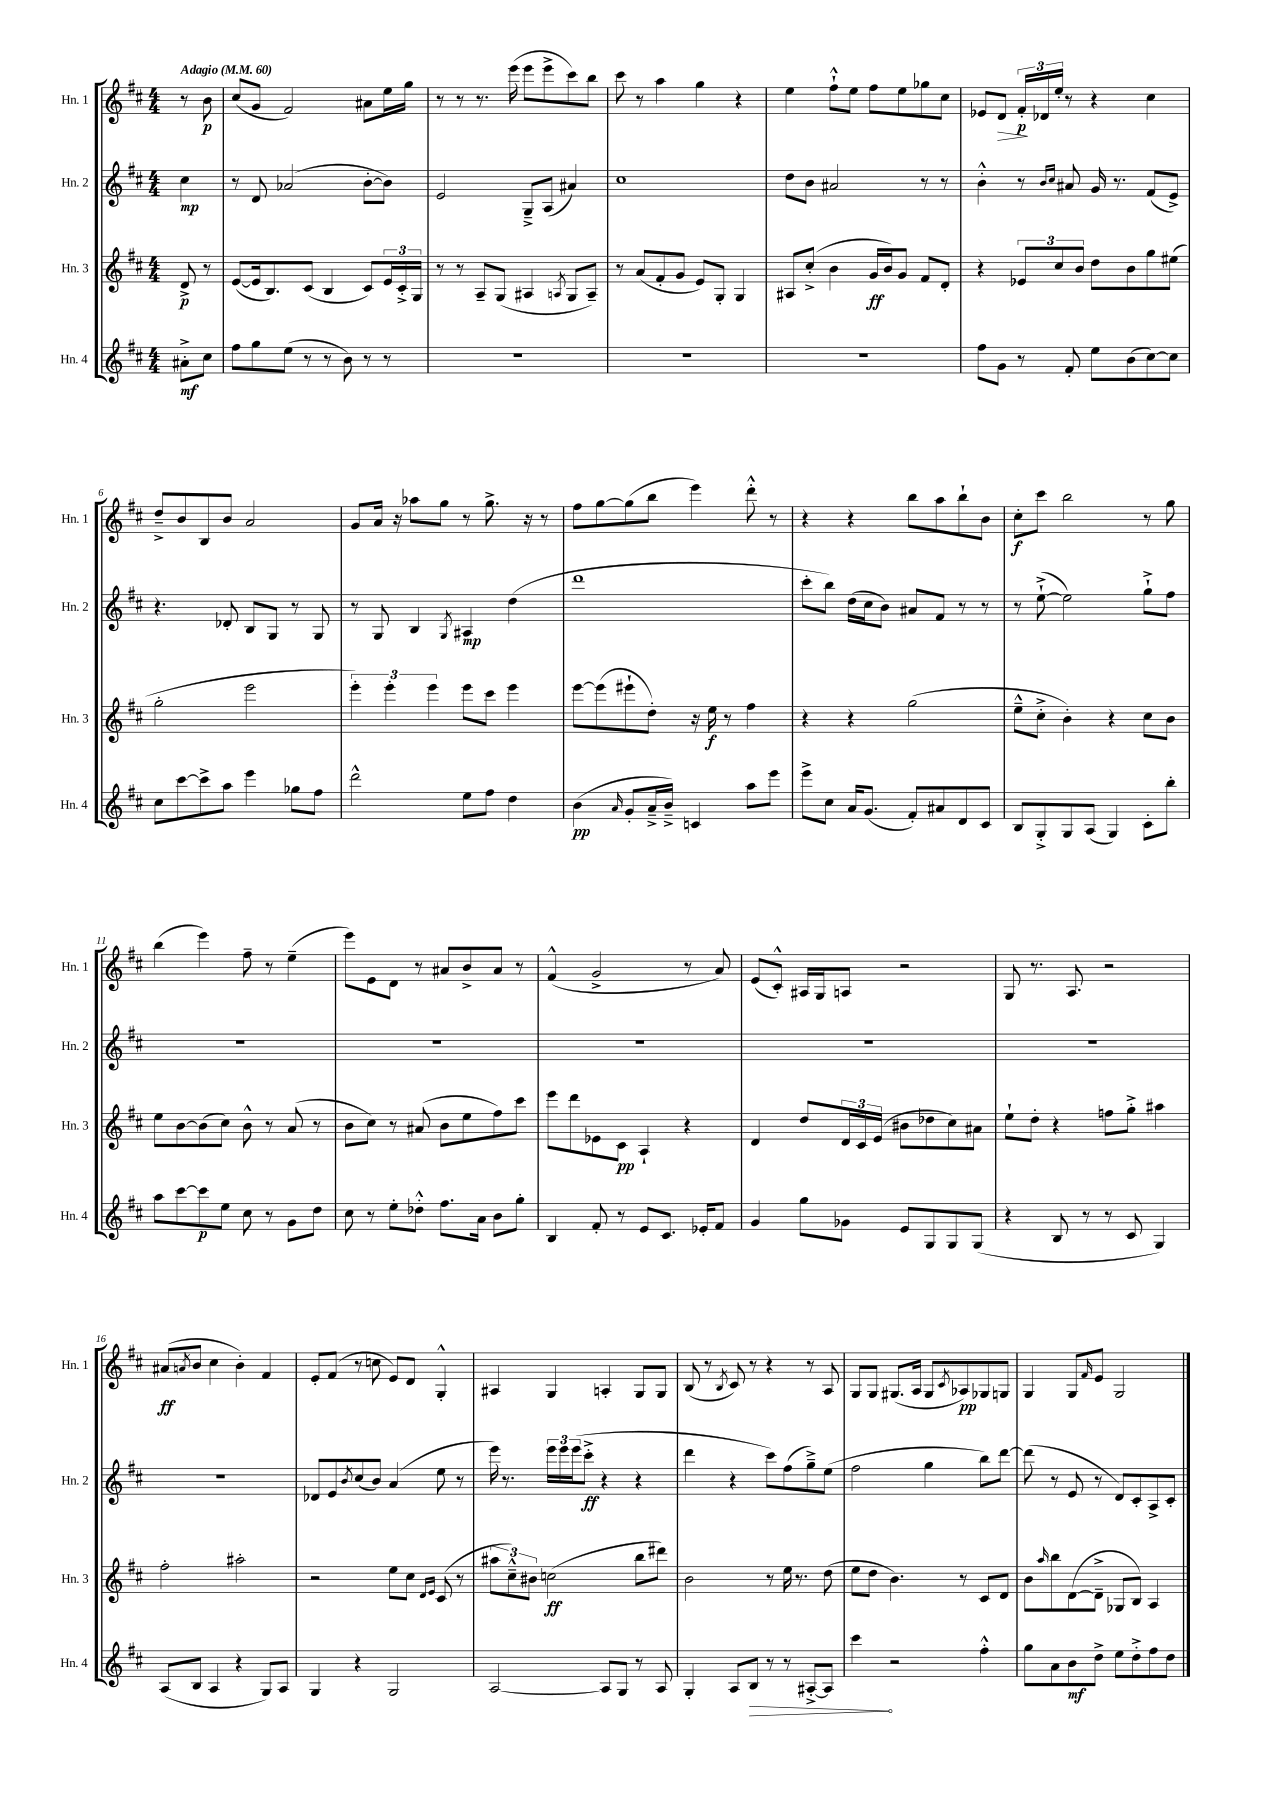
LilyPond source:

<<
\new StaffGroup <<
\new Staff = "s0" \with { instrumentName = "Hn. 1" shortInstrumentName = "Hn. 1" } {
    \clef treble \key d \major \numericTimeSignature \time 4/4 \partial 4 \tempo "Adagio" 4 = 60
    r8 b'8\p |
    cis''8( g'8 fis'2) ais'8 e''16 g''16 |
    r8 r8 r8. e'''16( e'''8 e'''8-> cis'''8) b''8 |
    cis'''8 r8 a''4 g''4 r4 |
    e''4 fis''8-!-^ e''8 fis''8 e''8 ges''8 cis''8 |
    ees'8 d'8\> \tuplet 3/2 { fis'16-.\p\! des'16 e''16-. } r8 r4 cis''4 |
    d''8---> b'8 b8 b'8 a'2 |
    g'8 a'16 r16 aes''8 g''8 r8 g''8.-> r16 r8 |
    fis''8 g''8~ g''8( b''8 e'''4) d'''8-.-^ r8 |
    r4 r4 b''8 a''8 b''8-! b'8 |
    cis''8-.\f cis'''8 b''2 r8 g''8 |
    b''4( e'''4) fis''8-- r8 e''4--( |
    e'''8) e'8 d'8 r8 ais'8 b'8-> ais'8 r8 |
    fis'4-^( g'2-> r8 a'8) |
    e'8( cis'8-.-^) ais16 g16 a8 r2 |
    g8 r8. a8. r2 |
    ais'8\ff( \acciaccatura { a'8 } b'8 cis''4 b'4-.) fis'4 |
    e'8-. fis'8( r8 c''8 e'8) d'8 g4-.-^ |
    ais4 g4 a4-. g8 g8 |
    b8( r8 \acciaccatura { b8 } cis'8) r8 r4 r8 a8 |
    g8 g8 gis8.( a16 gis8 \acciaccatura { cis'8 } aes8\pp) ges8 g8 |
    g4 g8 \grace { fis'16 } e'8 g2 \bar "|." |
}
\new Staff = "s1" \with { instrumentName = "Hn. 2" shortInstrumentName = "Hn. 2" } {
    \clef treble \key d \major \numericTimeSignature \time 4/4 \partial 4
    cis''4\mp |
    r8 d'8 aes'2( b'8~-. b'8) |
    e'2 g8---> a8( ais'4) |
    cis''1 |
    d''8 b'8 ais'2 r8 r8 |
    b'4-.-^ r8 \grace { b'16 cis''16 } ais'8 g'16 r8. fis'8( e'8->) |
    r4. des'8-. b8 g8 r8 g8 |
    r8 g8 b4 \acciaccatura { g8 } ais4\mp d''4( |
    d'''1 |
    cis'''8-. b''8) d''16( cis''16 b'8) ais'8 fis'8 r8 r8 |
    r8 e''8~-!->( e''2) g''8-!-> fis''8 |
    R1 |
    R1 |
    R1 |
    R1 |
    R1 |
    R1 |
    des'8 e'8 \acciaccatura { b'8 } cis''8( b'8) a'4( e''8 r8 |
    e'''16) r8. \tuplet 3/2 { e'''16 e'''16 e'''16( } cis'''8-.->\ff r4 r4 |
    d'''4 r4 cis'''8) fis''8( g''8--->) e''8( |
    fis''2 g''4 b''8) d'''8~ |
    d'''8( r8 e'8 r8 d'8) cis'8-. a8-> cis'8-. \bar "|." |
}
\new Staff = "s2" \with { instrumentName = "Hn. 3" shortInstrumentName = "Hn. 3" } {
    \clef treble \key d \major \numericTimeSignature \time 4/4 \partial 4
    d'8->\p r8 |
    e'8~( e'16 b8.) cis'8( b4 cis'8) \tuplet 3/2 { e'16 cis'16-.-> g16 } |
    r8 r8 a8-- g8( ais4 \acciaccatura { a8 } g8 a8--) |
    r8 a'8( fis'8-. g'8 e'8) g8-. g4 |
    ais8 cis''8-.->( b'4 g'16\ff b'16) g'8 fis'8 d'8-. |
    r4 \tuplet 3/2 { ees'8 cis''8 b'8 } d''8 b'8 g''8 eis''8( |
    g''2-. e'''2 |
    \tuplet 3/2 { e'''4-.) e'''4-. e'''4 } e'''8 cis'''8 e'''4 |
    e'''8~ e'''8( eis'''8-! d''8-.) r16 e''16\f r8 fis''4 |
    r4 r4 g''2( |
    e''8---^ cis''8-.-> b'4-.) r4 cis''8 b'8 |
    e''8 b'8~ b'8( cis''8) b'8-^ r8 a'8( r8 |
    b'8 cis''8) r8 ais'8( b'8 e''8 fis''8) cis'''8 |
    e'''8 d'''8 ees'8 cis'8\pp a4-! r4 |
    d'4 d''8 \tuplet 3/2 { d'16 cis'16 e'16( } bis'8 des''8 cis''8) ais'8 |
    e''8-! d''8-. r4 f''8 g''8-.-> ais''4 |
    fis''2-. ais''2-. |
    r2 e''8 cis''8 \grace { d'16 e'16 } cis'8( r8 |
    \tuplet 3/2 { ais''8 cis''8---^) bis'8 } c''2\ff( b''8 dis'''8) |
    b'2 r8 e''16 r8. d''8( |
    e''8 d''8 b'4.) r8 cis'8 d'8 |
    b'8 \grace { a''16 } b''8 d'8~( d'8---> ges8 b8) a4 \bar "|." |
}
\new Staff = "s3" \with { instrumentName = "Hn. 4" shortInstrumentName = "Hn. 4" } {
    \clef treble \key d \major \numericTimeSignature \time 4/4 \partial 4
    ais'8-.->\mf cis''8 |
    fis''8 g''8 e''8( r8 r8 b'8) r8 r8 |
    R1 |
    R1 |
    R1 |
    fis''8 g'8 r8 fis'8-. e''8 b'8( cis''8~) cis''8 |
    cis''8 cis'''8~ cis'''8-> a''8 e'''4 ges''8 fis''8 |
    d'''2-^ e''8 fis''8 d''4 |
    b'4\pp( \grace { a'16 } g'8-. a'16---> b'16--->) c'4 a''8 e'''8 |
    e'''8-> cis''8 a'16 g'8.( fis'8-.) ais'8 d'8 cis'8 |
    b8 g8-.-> g8 a8( g4) cis'8-. b''8-. |
    a''8 cis'''8~ cis'''8\p e''8 cis''8 r8 g'8 d''8 |
    cis''8 r8 e''8-. des''8-.-^ fis''8. a'16 b'8 g''8-. |
    b4 fis'8-. r8 e'8 cis'8. ees'16-. fis'8 |
    g'4 g''8 ges'8 e'8 g8 g8 g8( |
    r4 b8 r8 r8 cis'8 g4) |
    a8( b8 a4 r4 g8) a8 |
    g4 r4 g2 |
    a2~ a8 g8 r8 a8 |
    g4-. a8 \once \override Hairpin.circled-tip = ##t b8\> r8 r8 ais8~-.-> ais8 |
    cis'''4\! r2 fis''4-.-^ |
    g''8 a'8 b'8\mf d''8-> e''8 d''8-.-> fis''8 d''8 \bar "|." |
}
>>
>>
